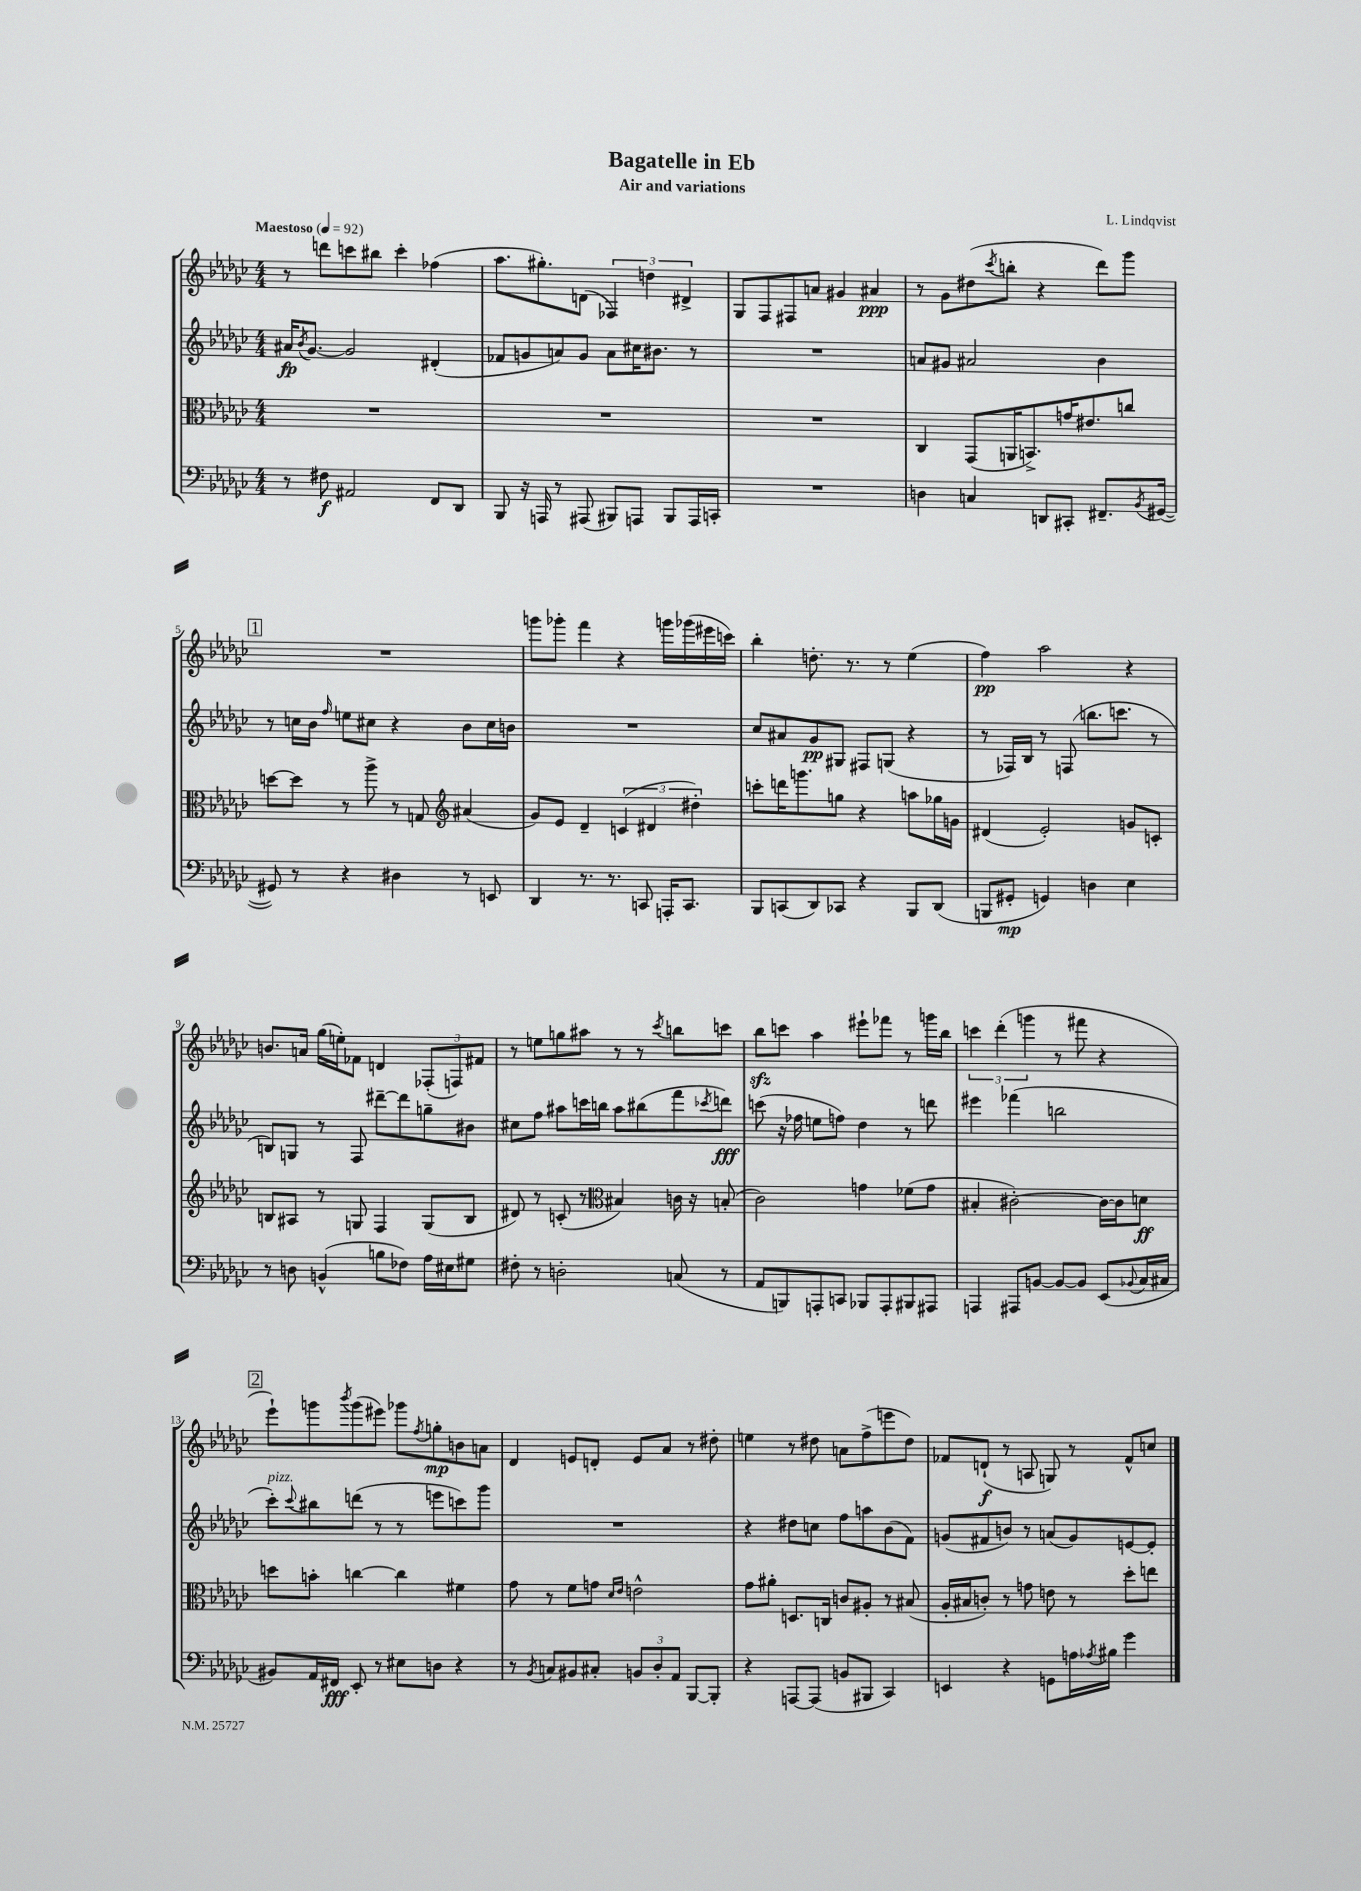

**kern	**dynam	**kern	**dynam	**kern	**dynam	**kern	**dynam
*part4	*part4	*part3	*part3	*part2	*part2	*part1	*part1
*staff4	*staff4	*staff3	*staff3	*staff2	*staff2	*staff1	*staff1
*clefF4	*	*clefC3	*	*clefG2	*	*clefG2	*
*k[b-e-a-d-g-c-]	*	*k[b-e-a-d-g-c-]	*	*k[b-e-a-d-g-c-]	*	*k[b-e-a-d-g-c-]	*
*M4/4	*	*M4/4	*	*M4/4	*	*M4/4	*
*MM92	*	*MM92	*	*MM92	*	*MM92	*
=1	=1	=1	=1	=1	=1	=1	=1
!	!	!	!	!	!	!LO:TX:a:B:t=Maestoso	!
8r	.	1r	.	16a#X/KL	fp	8r	.
.	.	.	.	8qb-/	.	.	.
.	.	.	.	[8.g-/J	.	.	.
8F#X\	f	.	.	.	.	8dddn\L	.
2AA#X/	.	.	.	2g-/]	.	8cccn\	.
.	.	.	.	.	.	8bb#X\J	.
.	.	.	.	.	.	4ccc'\	.
8FF/L	.	.	.	(4d#X'/	.	(4ff-X\	.
8DD-/J	.	.	.	.	.	.	.
=2	=2	=2	=2	=2	=2	=2	=2
8BBB-/	.	1r	.	8f-X/L	.	8.aa-\L	.
16r	.	.	.	8gn/	.	.	.
16AAAn/	.	.	.	.	.	8.gg#X'\)	.
8r	.	.	.	8an/)	.	.	.
(8AAA#X/	.	.	.	8g/J	.	(8dn\J	.
8BBB#X/L)	.	.	.	8a\L	.	6F-X/)	.
8AAAn/J	.	.	.	16cc#X\K	.	.	.
.	.	.	.	.	.	6ddn\	.
.	.	.	.	8.b#X\J	.	.	.
8BBB#/L	.	.	.	.	.	.	.
.	.	.	.	.	.	6d#X^/	.
16AAA/L	.	.	.	8r	.	.	.
16CCn'/JJ	.	.	.	.	.	.	.
=3	=3	=3	=3	=3	=3	=3	=3
1r	.	1r	.	1r	.	8G-/L	.
.	.	.	.	.	.	8F/	.
.	.	.	.	.	.	8F#X/	.
.	.	.	.	.	.	8an/J	.
.	.	.	.	.	.	4g#X/	.
.	.	.	.	.	.	4a#X/	ppp
=4	=4	=4	=4	=4	=4	=4	=4
4Dn\	.	4C-/	.	8an/L	.	8r	.
.	.	.	.	8g#X/J	.	8g-\L	.
4Cn/	.	(8GG-/L	.	2a#X/	.	(8dd#X\	.
.	.	.	.	.	.	8qccc-/	.
.	.	16AAn/K	.	.	.	8bbn'\J	.
.	.	8.BBn^/)	.	.	.	.	.
8DDn/L	.	.	.	.	.	4r	.
8CC#X'/J	.	16gn/K	.	.	.	.	.
.	.	8.e#X/	.	.	.	.	.
8.FF#X~/L	.	.	.	4b-\	.	8ddd-\L)	.
.	.	8ccn/J	.	.	.	8ggg-\J	.
8qBB-/	.	.	.	.	.	.	.
([16GG#X/Jk	.	.	.	.	.	.	.
!!LO:LB:g=z
!!LO:REH:place=s1:t=1
=5	=5	=5	=5	=5	=5	=5	=5
8GG#X/])	.	[8ddn\L	.	8r	.	1r	.
8r	.	8dd\J]	.	16ccn\LL	.	.	.
.	.	.	.	16b-\JJ	.	.	.
.	.	.	.	16qqff/	.	.	.
4r	.	8r	.	8een\L	.	.	.
.	.	8aa-^\	.	8cc#X\J	.	.	.
4D#X\	.	8r	.	4r	.	.	.
.	.	8Gn/	.	.	.	.	.
*	*	*clefG2	*	*	*	*	*
8r	.	(4a#X/	.	8b-\L	.	.	.
8EEn/	.	.	.	16cc#\L	.	.	.
.	.	.	.	16bn\JJ	.	.	.
=6	=6	=6	=6	=6	=6	=6	=6
4DD-/	.	8g-/L)	.	1r	.	8gggn\L	.
.	.	8e-/J	.	.	.	8ggg-X'\J	.
8.r	.	4d-~/	.	.	.	4fff\	.
8.r	.	.	.	.	.	.	.
.	.	(6cn/	.	.	.	4r	.
8CCn/	.	.	.	.	.	.	.
.	.	6d#X/	.	.	.	.	.
16AAAn'/KL	.	.	.	.	.	16gggn\LL	.
8.CC/J	.	.	.	.	.	(16ggg-X\	.
.	.	6dd#X'\)	.	.	.	.	.
.	.	.	.	.	.	16eee#X\	.
.	.	.	.	.	.	16cccn\JJ)	.
=7	=7	=7	=7	=7	=7	=7	=7
8BBB-/L	.	8cccn'\L	.	8cc-/L	.	4bb-'\	.
(8CCn/	.	16dddn\K	.	8a#X/	.	.	.
.	.	8.gggn\	.	.	.	.	.
8DD-/)	.	.	.	8g-/	pp	8.ddn'\	.
8CC-X/J	.	8ggn\J	.	8G#X/J	.	.	.
.	.	.	.	.	.	8.r	.
4r	.	4r	.	8F#X/L	.	.	.
.	.	.	.	(8Gn/J	.	8r	.
8BBB-/L	.	8aan\L	.	4r	.	(4ee-\	.
(8DD-/J	.	16gg-X\L	.	.	.	.	.
.	.	16gn\JJ	.	.	.	.	.
=8	=8	=8	=8	=8	=8	=8	=8
8BBBn/L	.	(4d#X/	.	8r	.	4ff\)	pp
8GG#X'/J	mp	.	.	16F-X/LL)	.	.	.
.	.	.	.	16B-/JJ	.	.	.
4GGn/)	.	2e-'/)	.	8r	.	2aa-\	.
.	.	.	.	(8Fn/	.	.	.
4Dn\	.	.	.	8.bbn\L	.	.	.
.	.	.	.	8.cccn\J	.	.	.
4E-\	.	8gn/L	.	.	.	4r	.
.	.	8cn'/J	.	8r	.	.	.
!!LO:LB:g=z
=9	=9	=9	=9	=9	=9	=9	=9
8r	.	8Bn/L	.	8Bn/L)	.	8.bn/L	.
8Dn\	.	8A#X/J	.	8Gn/J	.	.	.
.	.	.	.	.	.	16an/Jk	.
(4BBn^^/	.	8r	.	8r	.	(16gg-\LL	.
.	.	.	.	.	.	16een'\J)	.
.	.	8Gn/	.	8F/	.	8f-X\J	.
8Bn\L	.	4F/	.	[8ddd#X~\L	.	4dn/	.
8F-X\J)	.	.	.	8ddd#\]	.	.	.
16A-\LL	.	(8G/L	.	8ggn~\	.	(12F-X'/L	.
16E#X\J	.	.	.	.	.	.	.
.	.	.	.	.	.	12Fn/)	.
8G#X\J	.	8B/J	.	8b#X\J	.	.	.
.	.	.	.	.	.	12f#X/J	.
=10	=10	=10	=10	=10	=10	=10	=10
8F#X'\	.	8d#X/)	.	8cc#X\L	.	8r	.
8r	.	8r	.	8ff\J	.	8een\L	.
2Dn'\	.	(8cn'/	.	8aa#X\L	.	8ggn\	.
.	.	8r	.	16cccn\L	.	8aa#X\J	.
.	.	.	.	16bbn\JJ	.	.	.
*	*	*clefC3	*	*	*	*	*
.	.	4B#X/)	.	8aa#\L	.	8r	.
.	.	.	.	(8bb#X\	.	8r	.
.	.	.	.	.	.	8qccc-/	.
(8Cn/	.	16cn\	.	8fff\	.	8bbn\L	.
.	.	16r	.	.	.	.	.
.	.	.	.	8qccc-X/	.	.	.
8r	.	(8Bn'/	.	8dddn\J)	fff	8cccn\J	.
=11	=11	=11	=11	=11	=11	=11	=11
8AA-/L	.	2c-\)	.	(8cccn\	.	8bb-zz\L	.
8BBBn/)	.	.	.	16r	.	8cccn\J	.
.	.	.	.	16ff-X\	.	.	.
8AAAn'/	.	.	.	8een\L	.	4aa-\	.
8CCn/J	.	.	.	8ffn\J)	.	.	.
8BBB-X/L	.	4gn\	.	4dd-\	.	8eee#X`\L	.
8AAA'/	.	.	.	.	.	8fff-X\J	.
8BBB#X/	.	(8f-X\L	.	8r	.	8r	.
8AAA#X/J	.	8g\J	.	8dddn\	.	16gggn\LL	.
.	.	.	.	.	.	16bb-\JJ	.
=12	=12	=12	=12	=12	=12	=12	=12
4AAAn/	.	4B#X'/	.	4eee#X\	.	6cccn\	.
.	.	.	.	.	.	(6ddd-'\	.
8AAA#X/L	.	[2c#X'\)	.	(4fff-X\	.	.	.
.	.	.	.	.	.	6gggn\	.
[8BBn/J	.	.	.	.	.	.	.
8BB/L_	.	.	.	2bbn\	.	8r	.
8BB/J]	.	.	.	.	.	8fff#X\	.
(8EE-/L	.	16c#\LL_	.	.	.	4r	.
.	.	16c#\J]	.	.	.	.	.
8qqBB-X/	.	.	.	.	.	.	.
16C-/L	.	8dn\J	ff	.	.	.	.
16C#X/JJ	.	.	.	.	.	.	.
!!LO:LB:g=z
!!LO:REH:place=s1:t=2
=13	=13	=13	=13	=13	=13	=13	=13
!	!	!	!	!LO:TX:a:i:t=pizz.	!	!	!
8BB#X/L)	.	8ddn\L	.	8ccc-'\L)	.	8eee-`\L)	.
.	.	.	.	8qqccc-/	.	.	.
16AA-/L	.	8bn'\J	.	8bb#X\	.	8gggn\	.
16FF#X/JJ	fff	.	.	.	.	.	.
.	.	.	.	.	.	8qbbb-/	.
8EE-'/	.	[4ccn\	.	(8dddn\J	.	(8ggg\	.
8r	.	.	.	8r	.	8eee#X\J)	.
8E#X\L	.	4cc\]	.	8r	.	8ggg-X\L	.
.	.	.	.	.	.	8qff/	.
8Dn\J	.	.	.	8eeen\L	.	8ggn'\	mp
4r	.	4f#X\	.	8cccn\)	.	8bn\	.
.	.	.	.	8ggg-\J	.	8an\J	.
=14	=14	=14	=14	=14	=14	=14	=14
8r	.	8g-\	.	1r	.	4d-/	.
8qBB-/	.	.	.	.	.	.	.
8Cn/L	.	8r	.	.	.	.	.
8BB#X/	.	8f\L	.	.	.	8en/L	.
8C#X'/J	.	8gn\J	.	.	.	8dn'/J	.
.	.	16qqd-/LL	.	.	.	.	.
.	.	16qqe-/JJ	.	.	.	.	.
12BBn/L	.	2en^^\	.	.	.	8e/L	.
12D-'/	.	.	.	.	.	.	.
.	.	.	.	.	.	8a-/J	.
12AA-/J	.	.	.	.	.	.	.
[8BBB-/L	.	.	.	.	.	8r	.
8BBB-'/J]	.	.	.	.	.	8dd#X'\	.
=15	=15	=15	=15	=15	=15	=15	=15
4r	.	8g-\L	.	4r	.	4een\	.
.	.	8a#X'\J	.	.	.	.	.
[8AAAn/L	.	8.Dn/L	.	8dd#X\L	.	8r	.
(8AAA/J]	.	.	.	8ccn\J	.	8dd#X\	.
.	.	16Cn/Jk	.	.	.	.	.
8BBn/L	.	8cn/L	.	8ff\L	.	8an\L	.
8BBB#X/J	.	8A#X'/J	.	8aan\	.	(8ff^\	.
4CC-/)	.	8r	.	(8b-\	.	8eeen\	.
.	.	(8B#X/	.	8f\J)	.	8dd#\J)	.
=16	=16	=16	=16	=16	=16	=16	=16
4EEn/	.	16A-'/LL	.	(8gn/L	.	8f-X/L	.
.	.	16B#X/J	.	.	.	.	.
.	.	8cn'/J)	.	8f#X/	.	(8dn`/J	f
4r	.	8r	.	8bn/J)	.	8r	.
.	.	8gn\	.	8r	.	8An/	.
8GGn\L	.	8en\	.	(8an/L	.	8Gn/)	.
16An\L	.	8r	.	8g/)	.	8r	.
8qA-X/	.	.	.	.	.	.	.
16B#X\JJ	.	.	.	.	.	.	.
4g-\	.	8dd-'\L	.	[8en/	.	8f-^^/L	.
.	.	8een\J	.	8e'/J]	.	8ccn/J	.
==	==	==	==	==	==	==	==
*-	*-	*-	*-	*-	*-	*-	*-
